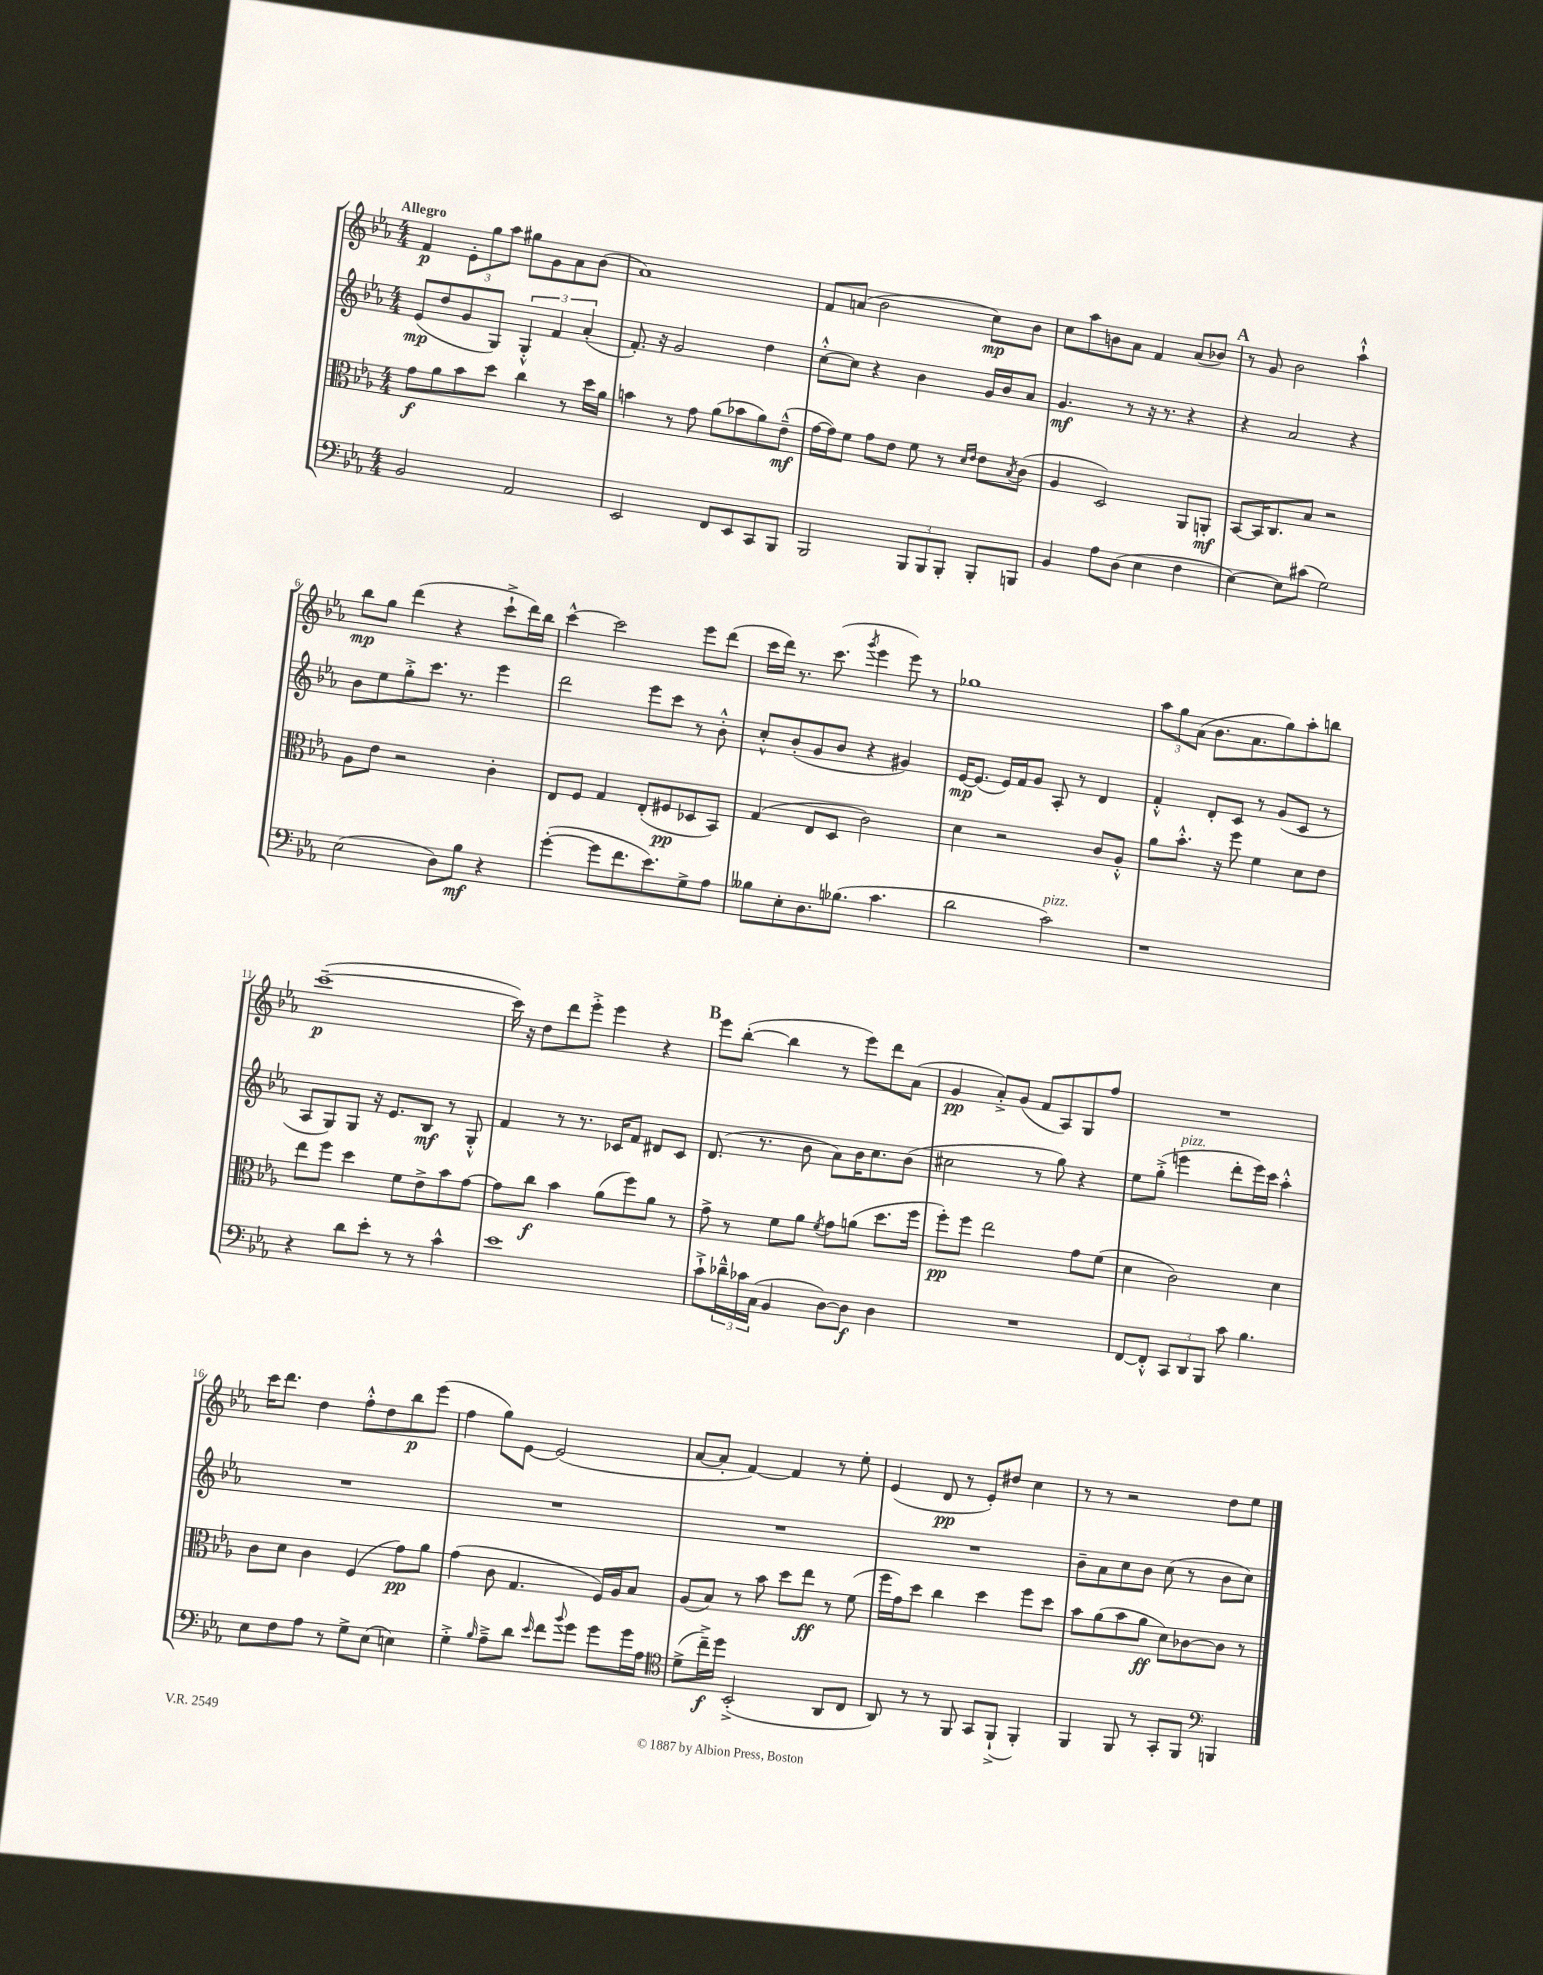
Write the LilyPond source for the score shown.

<<
\new StaffGroup <<
\new Staff = "s0" {
    \clef treble \key ees \major \numericTimeSignature \time 4/4 \tempo "Allegro"
    f'4\p \tuplet 3/2 { ees'8-. g''8 aes''8 } gis''8 g'8 aes'8 bes'8( |
    aes'1) |
    f'8 a'8( bes'2 c''8\mp) bes'8 |
    c''8 aes''8 b'8 aes'8 f'4 aes'8( bes'8) |
    \mark \markup { \bold "A" } r8 g'8 bes'2 aes''4-!-^ |
    bes''8\mp g''8 d'''4( r4 c'''8-!-> d'''16) bes''16 |
    c'''4~-^ c'''2 ees'''8 d'''8( |
    c'''16 d'''16) r8. c'''8.( \acciaccatura { g'''8 } ees'''4 ees'''8) r8 |
    ges''1 |
    \tuplet 3/2 { aes''8 g''8 aes'8( } bes'8. aes'8. g''8) aes''8-. b''8 |
    c'''1~--\p( |
    c'''16) r16 d''8 d'''8 ees'''8-.-> ees'''4 r4 |
    \mark \markup { \bold "B" } ees'''8 bes''8~-.( bes''4 r8 ees'''8) d'''8 aes'8( |
    g'4\pp aes'8-.->) g'8( f'8 aes8) g8 f''8 |
    R1 |
    c'''16 d'''8. d''4 f''8-.-^ d''8 bes''8\p ees'''8( |
    f''4 g''8) ees'8~ ees'2( |
    aes'8~ aes'8-. f'4~) f'4 r8 ees''8-. |
    ees'4( d'8\pp r8 ees'8-.) dis''8 c''4 |
    r8 r8 r2 d''8 ees''8 \bar "|." |
}
\new Staff = "s1" {
    \clef treble \key ees \major \numericTimeSignature \time 4/4
    ees'8\mp( d''8 g'8 g8) \tuplet 3/2 { g4-.-^ f'4 aes'4-.( } |
    f'8.-.) r16 g'2 d''4 |
    c''8~-.-^ c''8 r4 bes'4 g'16 bes'16 aes'8 |
    g'4.\mf r8 r16 r8. r4 |
    \mark \markup { \bold "A" } r4 aes'2 r4 |
    bes'8 ees''8 g''8-.-> c'''8. r8. ees'''4 |
    d'''2 ees'''8 c'''8 r8 bes'8-.-^ |
    c''8-.-^ bes'8-.( g'8 bes'8 r4 gis'4) |
    ees'16~\mp ees'8.( ees'16) f'16 g'8 aes8-. r8 d'4 |
    f'4-.-^ d'8-. c'8 r8 g'8( c'8 r8 |
    aes8 g8) g8 r16 ees'8. bes8\mf r8 g8-.-^ |
    f'4 r8 r8. ces'16 f'8 dis'8 ces'8 |
    \mark \markup { \bold "B" } d'8.( r8. bes'8 aes'8) bes'16 c''8. bes'8( |
    cis''2 r8 g''8) r4 |
    ees''8 g''8-.->( e'''4^\markup { \italic "pizz." } d'''8-. e'''16) c'''16 aes''4-.-^ |
    R1 |
    R1 |
    R1 |
    R1 |
    bes'8-- aes'8 c''8 bes'8 c''8( r8 bes'8 c''8) \bar "|." |
}
\new Staff = "s2" {
    \clef alto \key ees \major \numericTimeSignature \time 4/4
    g'8\f aes'8 bes'8 d''8 c''4 r8 d''16 aes'16 |
    b'4 r8 g'8 aes'8( bes'8 aes'8) ees'8---^\mf( |
    g'16~ g'16) f'8 g'8 ees'8 f'8 r8 \grace { d'16 ees'16 } ees'8 \acciaccatura { bes8 } c'8( |
    aes4 d2) aes,8 a,8-.\mf |
    \mark \markup { \bold "A" } bes,8~ bes,16 c8. bes8 r2 |
    aes8 ees'8 r2 c'4-. |
    ees8 f8 g4 ees8-.( fis8\pp des8 bes,8) |
    g4( ees8 d8 c'2) |
    d'4 r2 c'8 aes8-.-^ |
    aes'8 bes'8.-.-^ r16 f''8 f'4 d'8 ees'8 |
    ees''8 f''8 d''4 f'8 ees'8-> bes'8 g'8~ |
    g'8 c''8\f bes'4 aes'8( f''8) aes'8 r8 |
    \mark \markup { \bold "B" } g'8-> r8 f'8 aes'8 \acciaccatura { f'8 } g'8 a'8( d''8. f''16 |
    f''8-.\pp) f''8 ees''2 g'8 f'8( |
    d'4 c'2) d'4 |
    c'8 d'8 c'4 f4( g'8\pp) aes'8 |
    g'4( c'8 g4. f16) aes16 bes8 |
    aes8( bes8) r8 bes'8 d''8 ees''8\ff r8 f'8( |
    f''16 g'16) d''8 c''4 d''4 f''8 d''8 |
    bes'8 aes'8( bes'8 aes'8\ff d'8) ces'8~ ces'8 r8 \bar "|." |
}
\new Staff = "s3" {
    \clef bass \key ees \major \numericTimeSignature \time 4/4
    bes,2 aes,2 |
    ees,2 f,8 ees,8 c,8 bes,,8 |
    bes,,2 \tuplet 3/2 { bes,,8 bes,,8 bes,,8-. } bes,,8-. b,,8 |
    bes,4 aes8 d8( ees4 f4 |
    \mark \markup { \bold "A" } ees4~) ees8 cis'8( g2) |
    ees2( d8) bes8\mf r4 |
    g'4~-.( g'8 f'8. ees'8.) g8-> aes8 |
    beses8 ees8-. d8. bes8.( c'4. |
    d'2 c'2^\markup { \italic "pizz." }) |
    r1 |
    r4 d'8 ees'8-. r8 r8 c'4-^ |
    ees'1 |
    \mark \markup { \bold "B" } c'8-!-> \tuplet 3/2 { des'16---^ ces'16 c16( } bes,4 d8~) d8\f d4 |
    R1 |
    f,8~ f,8-.-^ \tuplet 3/2 { c,8 d,8 bes,,8 } c'8 bes4. |
    ees8 f8 aes8 r8 g8-> ees8( e4) |
    g4-.-> \grace { bes16 } aes8---> d'8 \grace { ees'16 } f'8 \appoggiatura { bes'8 } g'8 g'8 g'16 aes16 |
    \clef tenor d'8->( c''16--->\f) d''16 bes,2-.->( aes,8 c8 |
    aes,8) r8 r8 f,8 g,8 f,8-!->( f,4-.) |
    f,4 f,8 r8 g,8-. f,8 \clef bass b,,4 \bar "|." |
}
>>
>>
